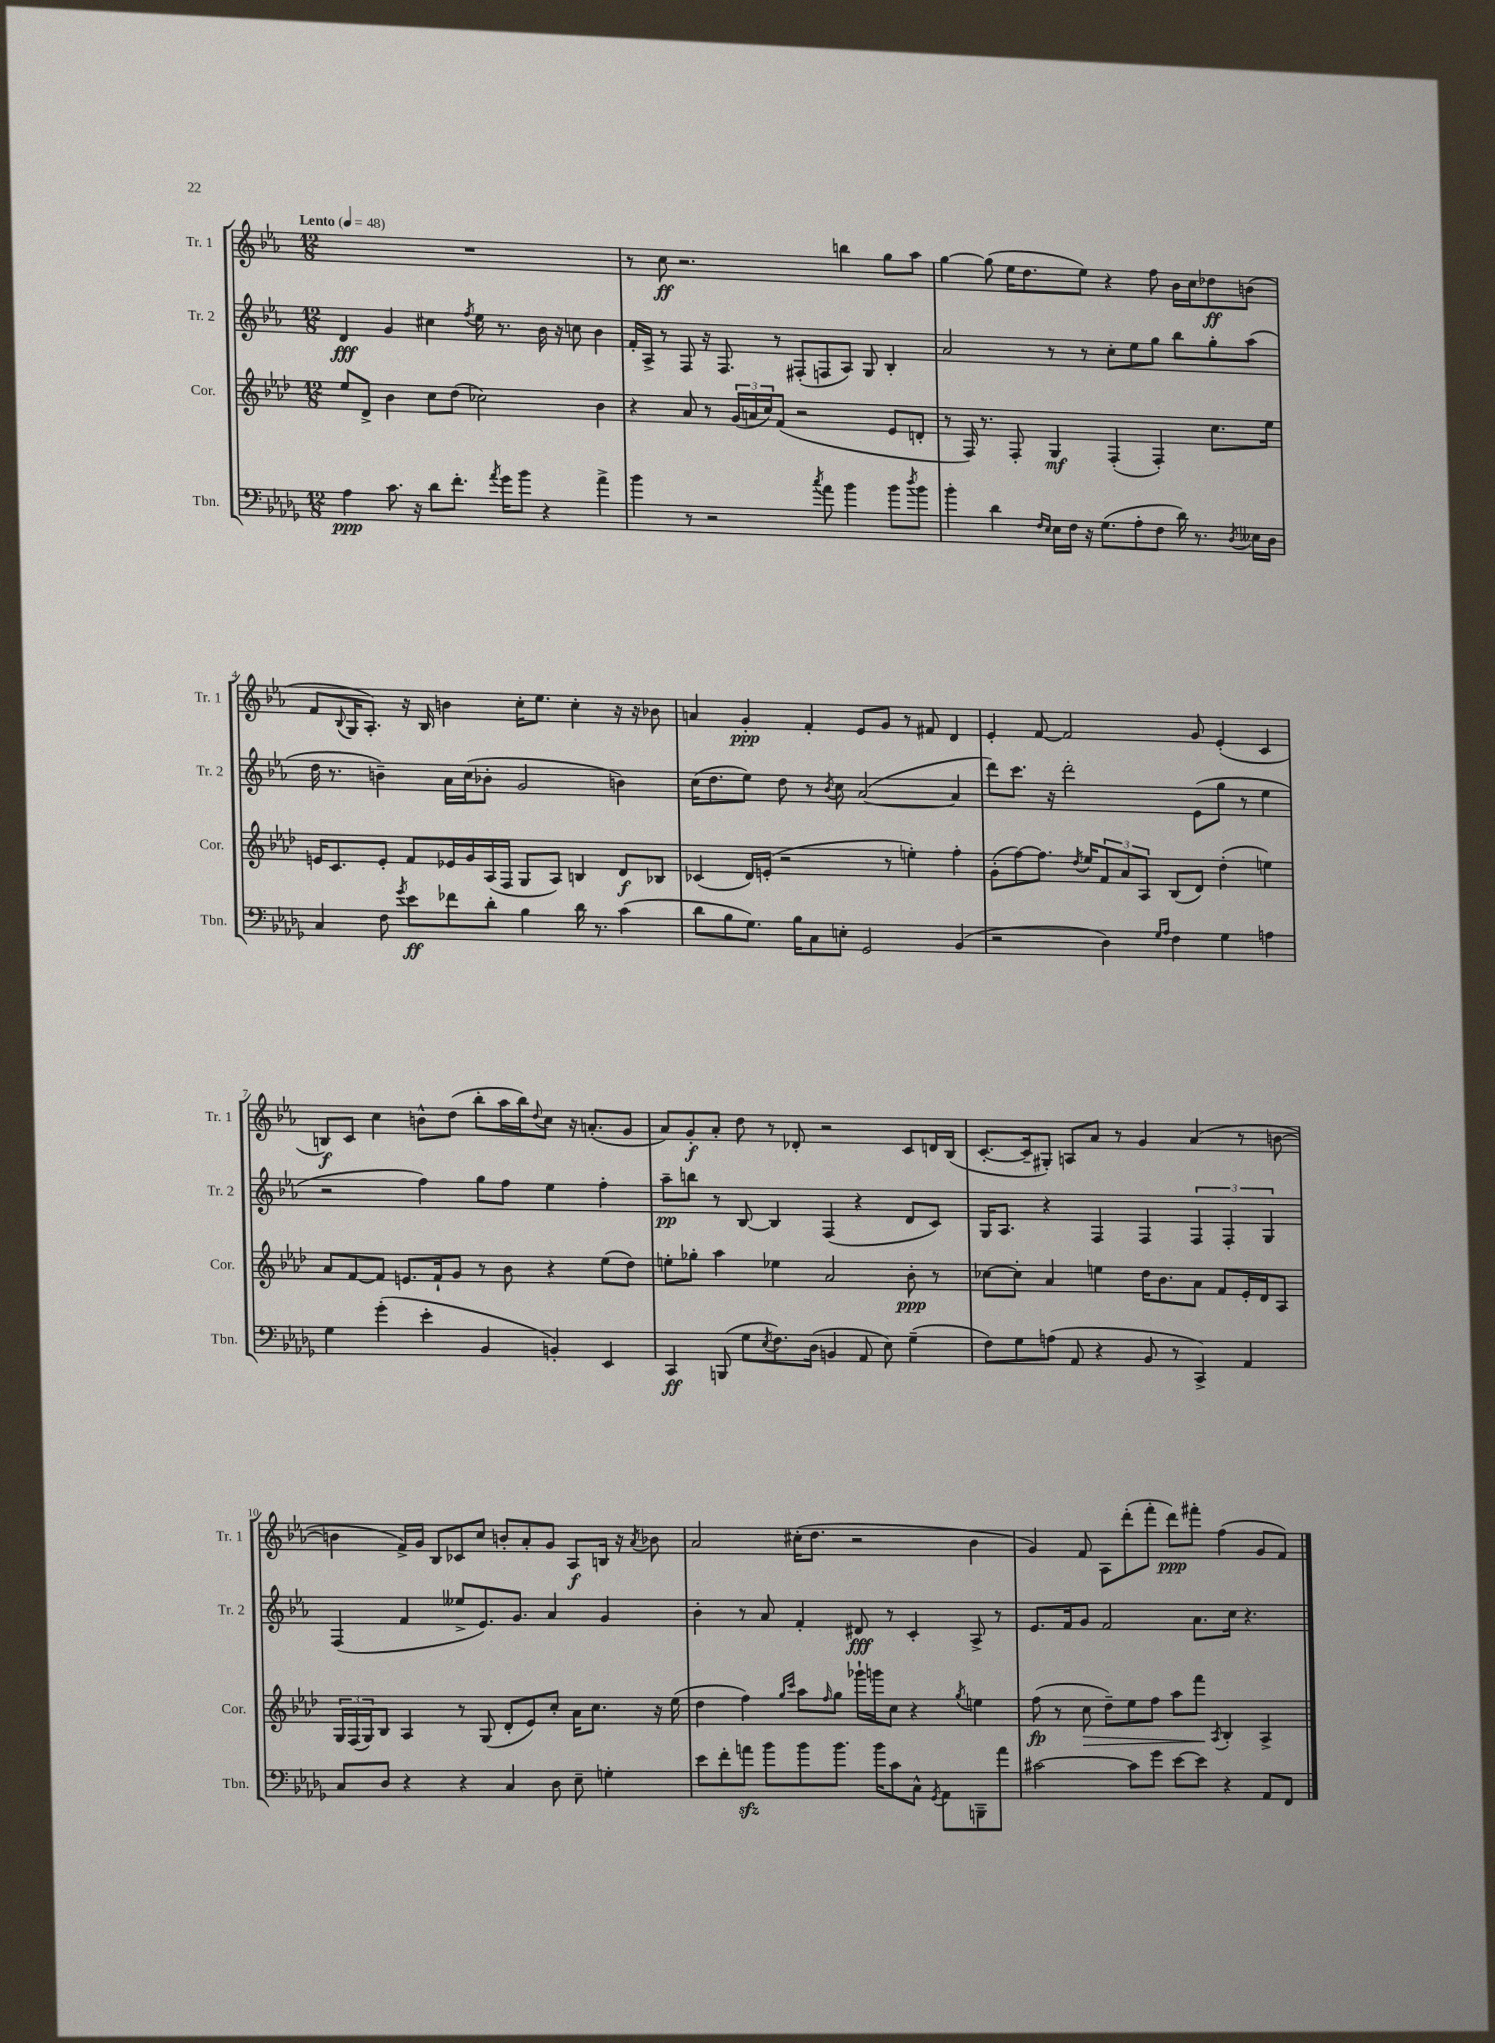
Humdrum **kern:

**kern	**kern	**kern	**kern
*staff4	*staff3	*staff2	*staff1
*clefF4	*clefG2	*clefG2	*clefG2
*k[b-e-a-d-g-]	*k[b-e-a-d-]	*k[b-e-a-]	*k[b-e-a-]
*M12/8	*M12/8	*M12/8	*M12/8
*MM48	*MM48	*MM48	*MM48
4A-	8ee-	4d	1.r
.	8d-^	.	.
8.c	4b-	4g	.
16r	.	.	.
8d-	8cc	4cc#	.
8.f'	(8dd-	.	.
.	.	8qff	.
.	2cc-)	16ee-	.
8qa-	.	.	.
16g-	.	8.r	.
8b-	.	.	.
4r	.	16b-	.
.	.	16r	.
.	.	8cc	.
4a-^	4b-	4b-	.
=	=	=	=
4b-	4r	16f'	8r
.	.	16A-^	.
.	.	8r	8cc
8r	8a-	8F	2.r
2r	8r	16r	.
.	.	8.F	.
.	(24g	.	.
.	24a	.	.
.	24cc)	.	.
.	(8f	8r	.
.	2r	(8F#'	.
8qcc	.	.	.
8a-	.	8F	.
4b-	.	8A-)	4bb
.	.	8G	.
8b-	8e-	4B-'	8gg
8qdd-	.	.	.
8b-	8d'	.	8aa-
=	=	=	=
4b-'	8r	2a-	[4gg
.	16F)	.	.
.	8.r	.	.
4d-	.	.	(8gg]
.	8F'	.	16ee-
.	.	.	8.dd
16qqF	.	.	.
16qqE-	.	.	.
16E-	4G	8r	.
16F	.	.	.
16r	.	8r	8ee-)
(8.G-	.	.	.
.	(4F'	8cc'	4r
8A-'	.	8ee-	.
8F	4F')	8gg	8ff
16d-)	.	8bb-	16b-
8.r	.	.	16cc
.	8.cc	8gg'	8dd-
8qD-	.	.	.
16E--	.	(8aa-	(8b
16D-	16ee-	.	.
=	=	=	=
4C	16e	16dd	8f
.	8.c	8.r	.
.	.	.	8qqB-
.	.	.	16G
.	.	.	8.A-')
8F	8e'	4b~)	.
8qg-	.	.	.
8e-	8f	.	16r
.	.	.	16B-
8f-	16e-	16a-	4b
.	16g	(16cc	.
8d-'	(16A-	8b-'	.
.	16F	.	.
4B-	8G	2g	16cc'
.	.	.	8.ee-
.	8A-)	.	.
16d-	4B	.	4cc'
8.r	.	.	.
(4c	8d-	4b)	16r
.	.	.	16r
.	8B-	.	8b-
=	=	=	=
8d-	(4c-	(16cc	4a
.	.	8.dd	.
8B-	.	.	.
8.G-)	16d-)	8ee-)	4g'
.	(16e'	.	.
.	2r	8dd	.
16B-	.	.	.
8C	.	8r	4f'
.	.	8qb-	.
8E'	.	8cc	.
2GG-	.	([2a-	8e-
.	8r	.	8g
.	4ee')	.	8r
.	.	.	8f#
(4BB-	4ff'	4a-]	4d
=	=	=	=
2r	(8g'	8ddd)	4e-'
.	[8ff)	8.ccc	.
.	8.ff]	.	[8f
.	.	16r	.
.	.	2ddd'	2f]
.	8qdd-	.	.
.	16ee-	.	.
4D-)	12f	.	.
.	12a-	.	.
.	12A-	.	.
16qqG-	.	.	.
16qqA-	.	.	.
4F	(8B-	.	.
.	8d-)	(8e-	8g
4G-	(4dd-'	8gg	(4e-'
.	.	8r	.
4A	4ee)	4ee-	4c
=	=	=	=
4G-	8a-	2r	8B)
.	[8f	.	8c
(4g-'	8f]	.	4cc
.	8.e	.	.
4e-'	.	4ff)	8b^^
.	16f`	.	.
.	8g	.	(8dd
4BB-	8r	8gg	8bb-'
.	8b-	8ff	16aa-
.	.	.	16bb-)
.	.	.	8qqdd
4BB')	4r	4ee-	8cc
.	.	.	16r
.	.	.	(8.a'
4EE-	(8ee-	4ff'	.
.	8dd-)	.	8g
=	=	=	=
4CC	8ee'	8aa-~	8a-)
.	8gg-'	8bb	8g'
(8BBB	4aa-	8r	8a-'
8G-	.	[8B-	8dd
8qE-	.	.	.
8.F)	4ee-	4B-]	8r
.	.	.	8d-'
(16D-	.	.	.
4BB	2a-	(4F	2r
8AA-	.	4r	.
8E-)	.	.	.
(4G-~	8b-'	8d	8c
.	8r	8c)	16d
.	.	.	(16B-
=	=	=	=
8F)	[8cc-	16G	[8.c'
.	.	8.A-	.
8G-	8cc-']	.	.
.	.	.	16c~]
(8A	4a-	4r	8G#')
8AA-	.	.	8A
4r	4ee	4F	8a-
.	.	.	8r
8BB-	16dd-	4F	4g
.	8.b-	.	.
8r	.	.	.
4CC^)	8a-	6F	(4a-
.	8f	.	.
.	.	6F'	.
4AA-	16e-'	.	8r
.	16d-	.	.
.	.	6G	.
.	8A-	.	[8b
=	=	=	=
8C	24G	(4F	4b]
.	(24F	.	.
.	24G)	.	.
8D-	8B-	.	.
4r	4A-	4f	16f^)
.	.	.	16g
.	.	.	8B-
4r	8r	8ee--^	8c-
.	(8G	8.e-)	8cc
4C	8d-'	.	8b'
.	.	8.g	.
.	8e-)	.	8a-'
8D-	8cc'	4a-	8g
8E-~	16a-	.	8A-
.	8.cc	.	.
4G'	.	4g	16B
.	.	.	16r
.	.	.	8qa-
.	16r	.	8b-
.	(16ee-	.	.
=	=	=	=
8e-	4dd-	4b-'	2a-
8f'	.	.	.
8a	4ff)	8r	.
8b-	.	8a-	.
.	16qqgg	.	.
.	16qqccc	.	.
8b-	8aa-	4f'	(16cc#'
.	.	.	8.dd
.	16qqff	.	.
8.b-	8gg	.	.
.	16ggg-`	8d#	2r
16b-	16ggg	.	.
8c	8cc	8r	.
8C^^	4r	4c'	.
8qGG-	.	.	.
8AA-	.	.	.
.	8qgg	.	.
8BBB~	4ee	8A-^	4b-
8a	.	8r	.
=	=	=	=
[2c#	(8ff	8.e-	4g)
.	8r	.	.
.	.	16f	.
.	8cc	8g	8f
.	8dd-~)	2f	8A-
8c#]	8ee-	.	(8ddd'
8g-	8ff	.	8fff'
[8e-	8aa-	.	8ddd)
8e-]	8fff	8.a-	8fff#'
.	8qA-	.	.
4r	4B-'	.	(4ff
.	.	16cc	.
.	.	4.r	.
8AA-	4A-^	.	8g
8FF	.	.	8f)
==	==	==	==
*-	*-	*-	*-
